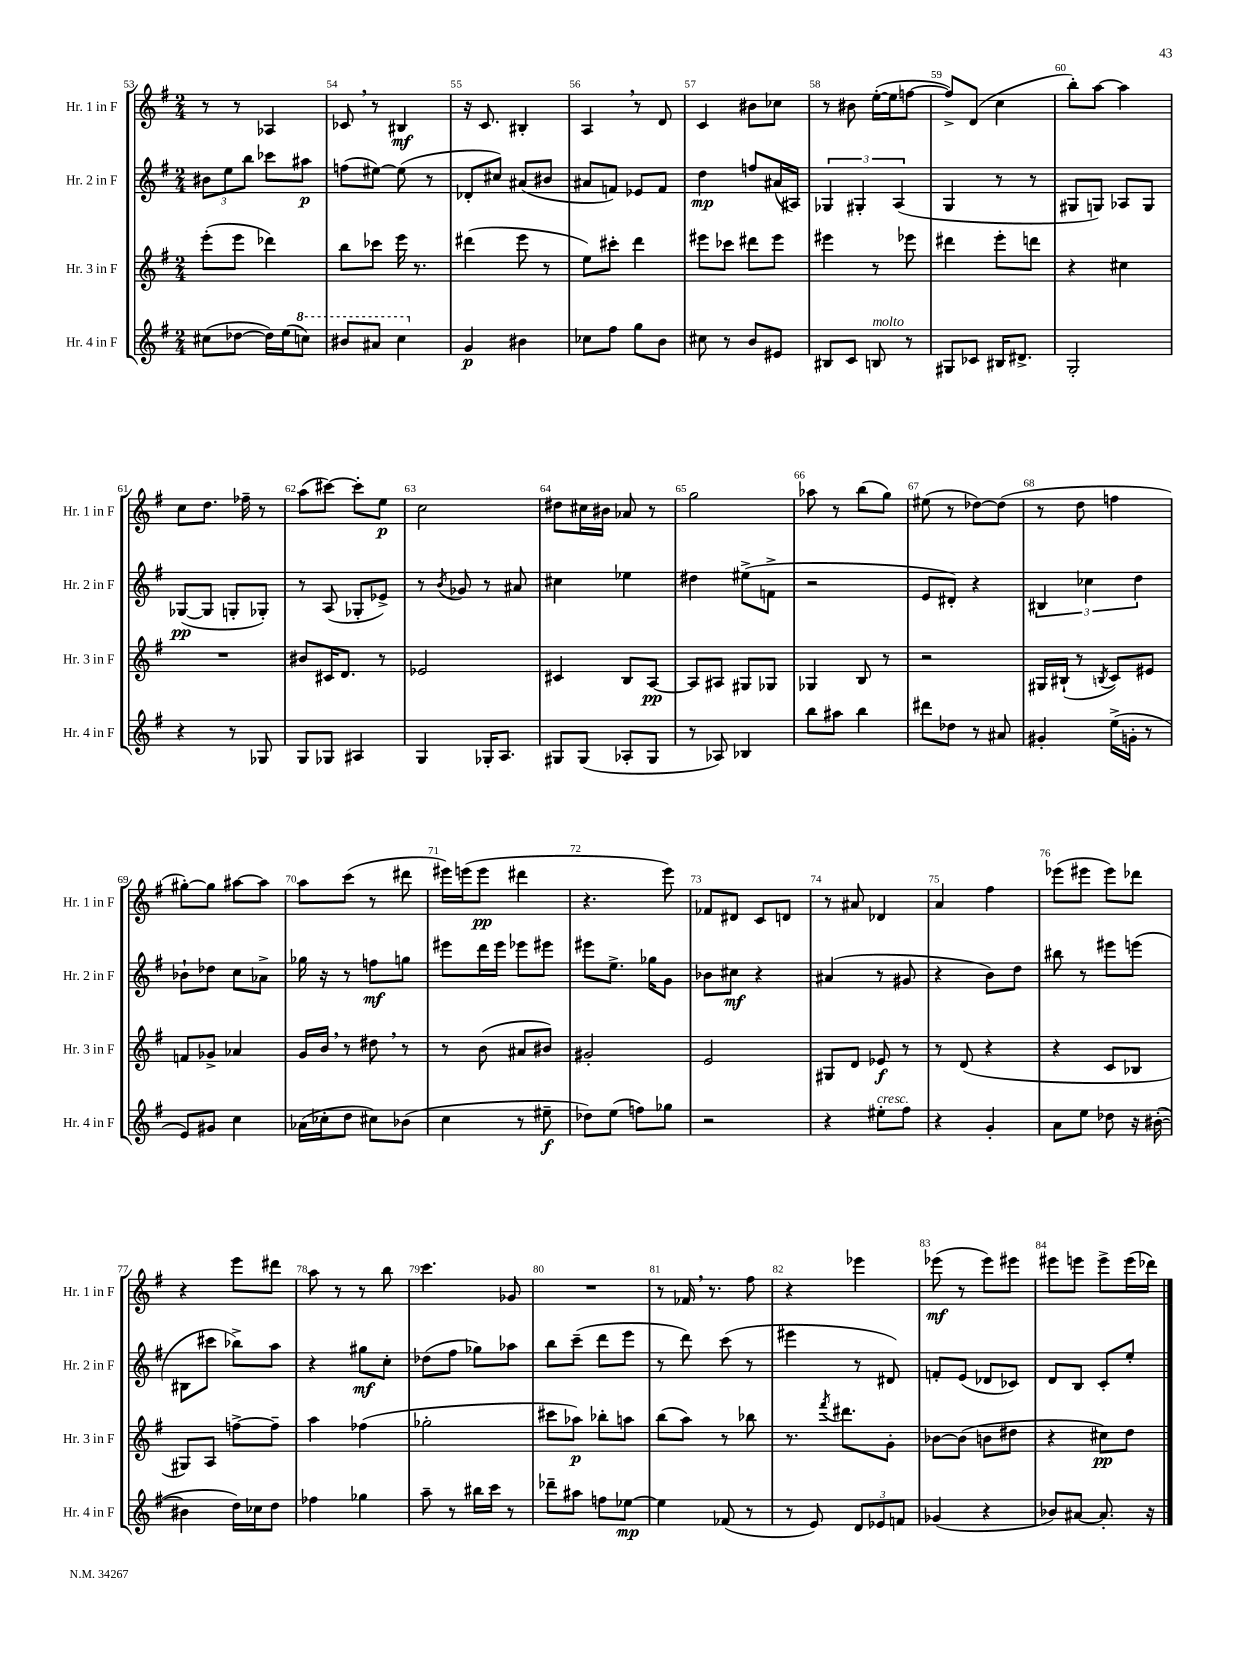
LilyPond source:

<<
\new StaffGroup <<
\new Staff = "s0" \with { instrumentName = "Hr. 1 in F" shortInstrumentName = "Hr. 1 in F" } {
    \clef treble \key g \major \numericTimeSignature \time 2/4
    r8 r8 aes4 |
    ces'8 \breathe r8 bis4\mf |
    r16 c'8. bis4-. |
    a4 \breathe r8 d'8 |
    c'4 bis'8 ces''8 |
    r8 bis'8 e''16~-.( e''16 f''8~ |
    f''8->) d'8( c''4 |
    b''8-.) a''8~ a''4 |
    c''8 d''8. fes''16-- r8 |
    a''8( cis'''8~) cis'''8-. e''8\p |
    c''2 |
    dis''8 cis''16 bis'16 aes'8 r8 |
    g''2 |
    aes''8 r8 b''8( g''8) |
    eis''8( r8 des''8~) des''8( |
    r8 d''8 f''4 |
    gis''8~-.) gis''8 ais''8~ ais''8 |
    a''8 c'''8( r8 dis'''8 |
    eis'''16) e'''16( e'''8\pp dis'''4 |
    r4. e'''8) |
    fes'8 dis'8 c'8 d'8 |
    r8 ais'8 des'4 |
    a'4 fis''4 |
    ees'''8( eis'''8 eis'''8) des'''8 |
    r4 e'''8 dis'''8 |
    a''8 r8 r8 b''8 |
    c'''4. ges'8 |
    R2 |
    r8 fes'16 \breathe r8. fis''8 |
    r4 ees'''4 |
    ees'''8\mf( r8 ees'''8) eis'''8 |
    eis'''8 e'''8 e'''8-> e'''16( des'''16) \bar "|." |
}
\new Staff = "s1" \with { instrumentName = "Hr. 2 in F" shortInstrumentName = "Hr. 2 in F" } {
    \clef treble \key g \major \numericTimeSignature \time 2/4
    \tuplet 3/2 { bis'8 e''8 b''8 } ces'''8 ais''8\p |
    f''8( eis''8~) eis''8( r8 |
    des'8-. cis''8) ais'8( bis'8 |
    ais'8 f'8) ees'8 f'8 |
    d''4\mp f''8 ais'16( ais16) |
    \tuplet 3/2 { ges4 gis4-. a4( } |
    g4 r8 r8 |
    gis8 g8) aes8 g8 |
    ges8~\pp( ges8 g8-. ges8-.) |
    r8 a8( ges8-. ees'8->) |
    r8 \acciaccatura { b'8 } ges'8 r8 ais'8 |
    cis''4 ees''4 |
    dis''4 eis''8->( f'8-> |
    r2 |
    e'8 dis'8-.) r4 |
    \tuplet 3/2 { bis4 ces''4 d''4 } |
    bes'8-! des''8 c''8 aes'8-> |
    ges''16 r16 r8 f''8\mf g''8 |
    eis'''8 d'''16 eis'''16 ees'''8 eis'''8 |
    eis'''8 e''8.-> ges''16 g'8 |
    bes'8 cis''8\mf r4 |
    ais'4( r8 gis'8 |
    r4 b'8) d''8 |
    bis''8 r8 eis'''8 e'''8( |
    bis8 cis'''8 bes''8->) a''8 |
    r4 gis''8\mf c''8-. |
    des''8( fis''8 ges''8) aes''8 |
    b''8 c'''8--( d'''8 e'''8 |
    r8 d'''8) c'''8( r8 |
    eis'''4 r8 dis'8) |
    f'8-. e'8( des'8 ces'8) |
    d'8 b8 c'8-. e''8-. \bar "|." |
}
\new Staff = "s2" \with { instrumentName = "Hr. 3 in F" shortInstrumentName = "Hr. 3 in F" } {
    \clef treble \key g \major \numericTimeSignature \time 2/4
    e'''8-.( e'''8 des'''4) |
    b''8 ces'''8 e'''16 r8. |
    dis'''4( e'''8 r8 |
    e''8) cis'''8-. d'''4 |
    eis'''8 ces'''8 dis'''8 eis'''8 |
    eis'''4 r8 ees'''8 |
    dis'''4 e'''8-. d'''8 |
    r4 cis''4 |
    R2 |
    bis'8 cis'16 d'8. r8 |
    ees'2 |
    cis'4 b8 a8~\pp |
    a8 ais8 gis8 ges8 |
    ges4 b8 r8 |
    r2 |
    gis16 bis16-!( r8 \acciaccatura { b8 } c'8) eis'8 |
    f'8 ges'8-> aes'4 |
    g'16 b'16 \breathe r8 dis''8 \breathe r8 |
    r8 b'8( ais'8 bis'8) |
    gis'2-. |
    e'2 |
    gis8 d'8 ees'8\f r8 |
    r8 d'8( r4 |
    r4 c'8 bes8 |
    gis8) a8 f''8~-> f''8-- |
    a''4 fes''4( |
    ges''2-. |
    cis'''8 aes''8\p) bes''8-. a''8 |
    b''8( a''8) r8 bes''8 |
    r8. \acciaccatura { fis'''8 } dis'''8. g'8-. |
    bes'8~ bes'8( b'8 dis''8 |
    r4 cis''8\pp) d''8 \bar "|." |
}
\new Staff = "s3" \with { instrumentName = "Hr. 4 in F" shortInstrumentName = "Hr. 4 in F" } {
    \clef treble \key g \major \numericTimeSignature \time 2/4
    cis''8( des''8~ des''16) e''16( \ottava #1 c'''!8) |
    bis''8 ais''8 c'''4 \ottava #0 |
    g'4\p bis'4 |
    ces''8 fis''8 g''8 b'8 |
    cis''8 r8 b'8 eis'8 |
    bis8 c'8 b8^\markup { \italic "molto" } r8 |
    gis8 ces'8 bis16 dis'8.-> |
    g2-. |
    r4 r8 ges8 |
    g8 ges8 ais4 |
    g4 ges16-. a8. |
    gis8 gis8( aes8-. gis8 |
    r8 aes8) bes4 |
    b''8 ais''8 b''4 |
    dis'''8 des''8 r8 ais'8 |
    gis'4-. e''16->( g'16-. r8 |
    e'8) gis'8 c''4 |
    aes'16( ces''16-. d''8 cis''8) bes'8( |
    c''4 r8 eis''8--\f |
    des''8) e''8( f''8) ges''8 |
    r2 |
    r4 eis''8-.^\markup { \italic "cresc." } fis''8 |
    r4 g'4-. |
    a'8 e''8 des''8 r16 bis'16~-.( |
    bis'4 d''16) ces''16 d''8 |
    fes''4 ges''4 |
    a''8-- r8 bis''16 c'''16 r8 |
    des'''8-- ais''8 f''8 ees''8~\mp |
    ees''4 fes'8( r8 |
    r8 e'8) \tuplet 3/2 { d'8 ees'8 f'8 } |
    ges'4( r4 |
    bes'8) ais'8~ ais'8.-. r16 \bar "|." |
}
>>
>>
\layout { \context { \Score currentBarNumber = #53 \override BarNumber.break-visibility = ##(#f #t #t) barNumberVisibility = #all-bar-numbers-visible } }
